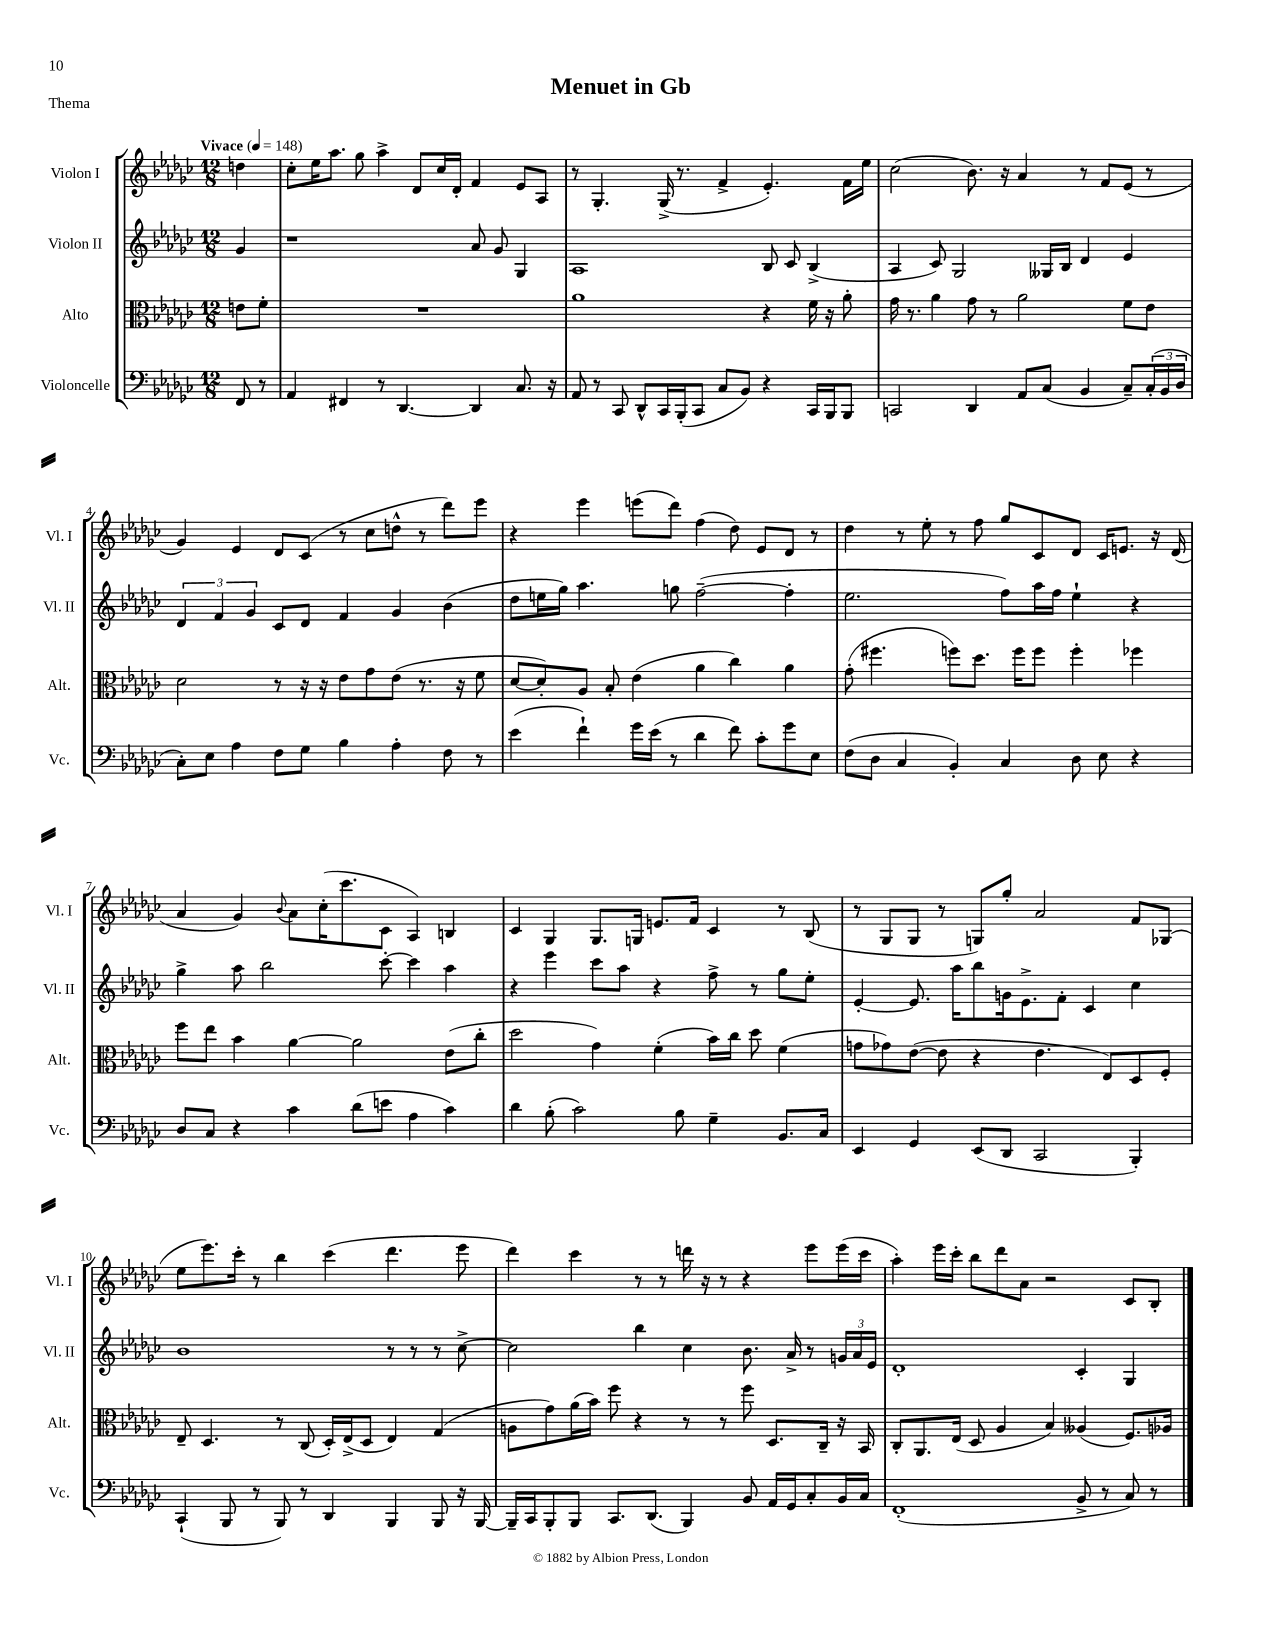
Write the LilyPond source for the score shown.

\header { title = "Menuet in Gb" piece = "Thema" }
<<
\new StaffGroup <<
\new Staff = "s0" \with { instrumentName = "Violon I" shortInstrumentName = "Vl. I" } {
    \clef treble \key ges \major \numericTimeSignature \time 12/8 \partial 4 \tempo "Vivace" 4 = 148
    d''4 |
    ces''8-. ees''16 aes''8. ges''8 aes''4-> des'8 ces''16 des'16-. f'4 ees'8 aes8 |
    r8 ges4.-. ges16->( r8. f'4-> ees'4.-.) f'16 ees''16 |
    ces''2( bes'8.) r16 aes'4 r8 f'8 ees'8( r8 |
    ges'4) ees'4 des'8 ces'8( r8 ces''8 d''8-^ r8 des'''8) ees'''8 |
    r4 ees'''4 e'''8( des'''8) f''4( des''8) ees'8 des'8 r8 |
    des''4 r8 ees''8-. r8 f''8 ges''8 ces'8 des'8 ces'16 e'8. r16 des'16( |
    aes'4 ges'4) \appoggiatura { bes'8 } aes'8 ces''16-.( ces'''8. ces'8 aes4) b4 |
    ces'4 ges4 ges8. g16 e'8. f'16 ces'4 r8 bes8( |
    r8 ges8 ges8 r8 g8) ges''8-. aes'2 f'8 ges8( |
    ees''8 ees'''8.) ces'''16-. r8 bes''4 ces'''4( des'''4. ees'''8 |
    des'''4) ces'''4 r8 r8 d'''16 r16 r8 r4 ees'''8 ees'''16( ces'''16 |
    aes''4-.) ees'''16 ces'''16-. bes''8 des'''8 aes'8 r2 ces'8 bes8-. \bar "|." |
}
\new Staff = "s1" \with { instrumentName = "Violon II" shortInstrumentName = "Vl. II" } {
    \clef treble \key ges \major \numericTimeSignature \time 12/8 \partial 4
    ges'4 |
    r1 aes'8 ges'8 ges4 |
    aes1 bes8 ces'8 bes4->( |
    aes4 ces'8) ges2 geses16 bes16 des'4 ees'4 |
    \tuplet 3/2 { des'4 f'4 ges'4 } ces'8 des'8 f'4 ges'4 bes'4( |
    des''8 e''16 ges''16) aes''4. g''8 f''2~--( f''4-. |
    ees''2. f''8) aes''16 f''16 ees''4-! r4 |
    ges''4-> aes''8 bes''2 ces'''8~-. ces'''4 aes''4 |
    r4 ees'''4 ces'''8 aes''8 r4 f''8-> r8 ges''8 ees''8-. |
    ees'4~-. ees'8. aes''16 bes''8 g'16 ees'8.-> f'8-. ces'4 ces''4 |
    bes'1 r8 r8 r8 ces''8~-> |
    ces''2 bes''4 ces''4 bes'8. aes'16-> r8 \tuplet 3/2 { g'16 aes'16 ees'16 } |
    des'1-. ces'4-. ges4 \bar "|." |
}
\new Staff = "s2" \with { instrumentName = "Alto" shortInstrumentName = "Alt." } {
    \clef alto \key ges \major \numericTimeSignature \time 12/8 \partial 4
    e'8 f'8-. |
    R1. |
    aes'1 r4 f'16 r16 aes'8-. |
    ges'16 r8. aes'4 ges'8 r8 aes'2 f'8 ees'8 |
    des'2 r8 r16 r16 ees'8 ges'8 ees'8( r8. r16 f'8 |
    des'8~ des'8-.) aes8 bes8-. ees'4( aes'4 ces''4) aes'4 |
    ges'8-.( fis''4. f''8) des''8. f''16 f''8 f''4-. fes''4 |
    f''8 ees''8 bes'4 aes'4~ aes'2 ees'8( ces''8-. |
    des''2 ges'4) f'4-.( bes'16) ces''16 des''8 f'4( |
    g'8 ges'8) ees'8~( ees'8 r4 ees'4. ees8) des8 f8-. |
    ees8-- des4. r8 ces8( des16-.) ees16->( des8 ees4) ges4( |
    a8 ges'8) aes'16( bes'16) f''8 r4 r8 r8 f''8 des8. ces16-- r16 bes,16 |
    ces8-. aes,8. ees16( des8 aes4 bes4) aeses4( f8.) aes16 \bar "|." |
}
\new Staff = "s3" \with { instrumentName = "Violoncelle" shortInstrumentName = "Vc." } {
    \clef bass \key ges \major \numericTimeSignature \time 12/8 \partial 4
    f,8 r8 |
    aes,4 fis,4 r8 des,4.~ des,4 ces8. r16 |
    aes,8 r8 ces,8 des,8-^ ces,16 bes,,16-.( ces,8 ces8 bes,8) r4 ces,16 bes,,16 bes,,8 |
    c,2 des,4 aes,8 ces8( bes,4 ces8--) \tuplet 3/2 { ces16-.( bes,16 des16 } |
    ces8-.) ees8 aes4 f8 ges8 bes4 aes4-. f8 r8 |
    ees'4( f'4-!) ges'16 ees'16( r8 des'4 f'8) ces'8-. ges'8 ees8 |
    f8( des8 ces4 bes,4-.) ces4 des8 ees8 r4 |
    des8 ces8 r4 ces'4 des'8( e'8 aes4 ces'4) |
    des'4 bes8-.( ces'2) bes8 ges4-- bes,8. ces16 |
    ees,4 ges,4 ees,8( des,8 ces,2 bes,,4-.) |
    ces,4-!( bes,,8 r8 bes,,8) r8 des,4 bes,,4 bes,,8 r16 bes,,16~ |
    bes,,16-- ces,16 bes,,8-. bes,,8 ces,8. des,8.( bes,,4) bes,8 aes,16 ges,16 ces8-. bes,16 ces16 |
    f,1-.( bes,8-> r8 ces8) r8 \bar "|." |
}
>>
>>
